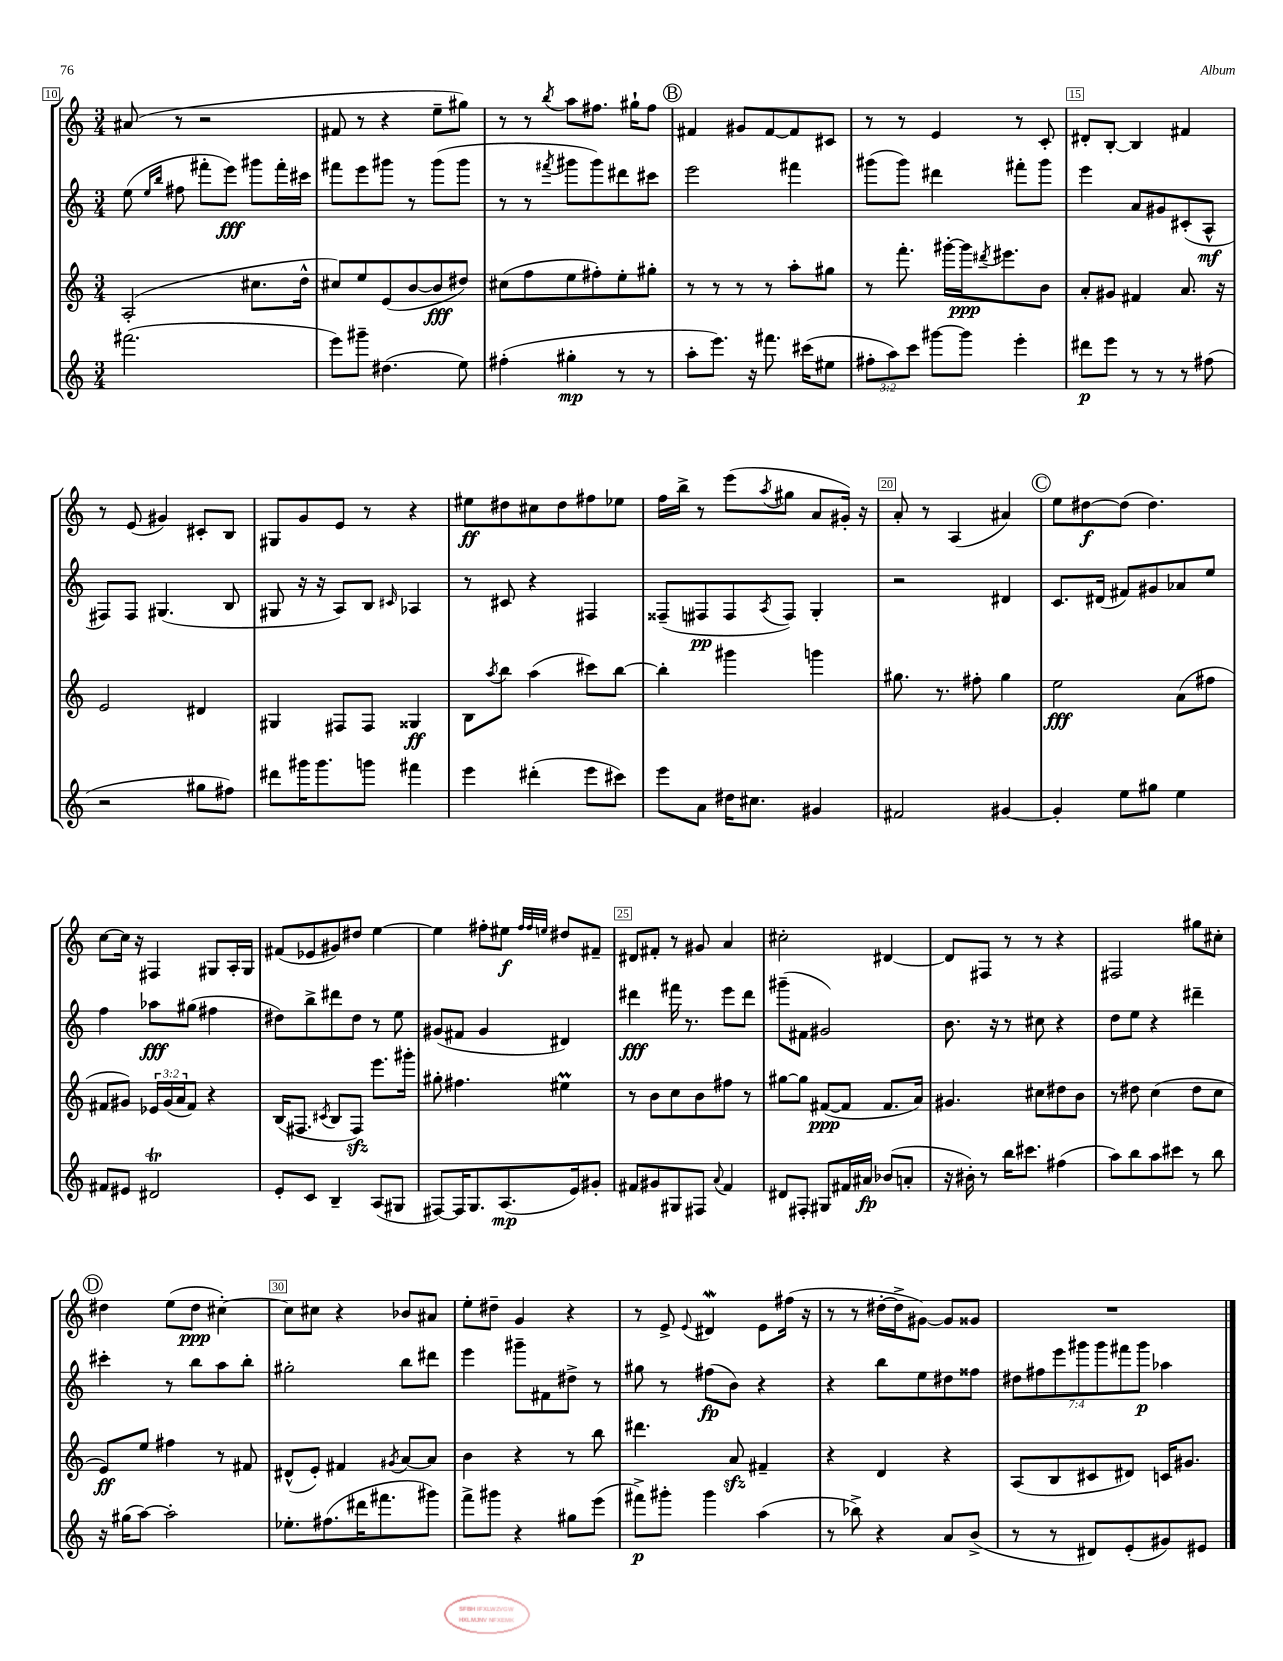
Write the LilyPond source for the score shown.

<<
\new StaffGroup <<
\new Staff = "s0" {
    \clef treble \key c \major \numericTimeSignature \time 3/4
    ais'8( r8 r2 |
    fis'8 r8 r4 e''8-- gis''8) |
    r8 r8 \acciaccatura { b''8 } a''8 fis''8. gis''16-! fis''8 |
    \mark \markup { \circle "B" } fis'4 gis'8 fis'8~ fis'8 cis'8 |
    r8 r8 e'4 r8 c'8-. |
    dis'8-. b8~-. b4 fis'4 |
    r8 e'8( gis'4) cis'8-. b8 |
    gis8 g'8 e'8 r8 r4 |
    eis''8\ff dis''8 cis''8 dis''8 fis''8 ees''8 |
    f''16 b''16-> r8 e'''8( \acciaccatura { a''8 } gis''8 a'8 gis'16-.) r16 |
    a'8-. r8 a4( ais'4) |
    \mark \markup { \circle "C" } e''8 dis''8~\f dis''8( dis''4.) |
    c''8~ c''16 r16 fis4 gis8 a16-. gis16 |
    fis'8( ees'8 gis'8) dis''8 e''4~ |
    e''4 fis''8-. eis''8\f \grace { fis''32 fis''32 e''32 } dis''8 fis'8-- |
    dis'8 fis'8-. r8 gis'8 a'4 |
    cis''2-. dis'4~ |
    dis'8 fis8 r8 r8 r4 |
    fis2 gis''8 cis''8-. |
    \mark \markup { \circle "D" } dis''4 e''8( dis''8\ppp cis''4~-.) |
    cis''8 cis''8 r4 bes'8 ais'8 |
    e''8-. dis''8-- g'4 r4 |
    r8 e'8-> \appoggiatura { e'8 } dis'4\mordent e'8 fis''16( r16 |
    r8 r8 dis''16~-. dis''16-> gis'8~) gis'8 gisis'8 |
    R2. \bar "|." |
}
\new Staff = "s1" {
    \clef treble \key c \major \numericTimeSignature \time 3/4 \override Staff.TupletNumber.text = #tuplet-number::calc-fraction-text
    e''8( \grace { e''16 b''16 } fis''8 fis'''8-. e'''8\fff) gis'''8 fis'''16-. cis'''16 |
    fis'''8 e'''8 gis'''8 r8 gis'''8( gis'''8 |
    r8 r8 \acciaccatura { fis'''8 } gis'''8 gis'''8) dis'''8 cis'''8 |
    \mark \markup { \circle "B" } e'''2 fis'''4 |
    gis'''8( gis'''8) dis'''4 fis'''8-. gis'''8 |
    e'''4 a'8 gis'8 cis'8-.( a8-^\mf |
    fis8) fis8 gis4.( b8 |
    gis8 r16 r16 a8) b8 \grace { cis'16 } aes4 |
    r8 cis'8 r4 fis4 |
    fisis8--( fis8\pp fis8 \acciaccatura { a8 } fis8) g4-. |
    r2 dis'4 |
    \mark \markup { \circle "C" } c'8. dis'16( fis'8) gis'8 aes'8 e''8 |
    f''4 aes''8\fff gis''8( fis''4 |
    dis''8) b''8-> dis'''8 dis''8 r8 e''8 |
    gis'8( fis'8 gis'4 dis'4) |
    dis'''4\fff fis'''16 r8. e'''8 dis'''8 |
    gis'''8--( fis'8 gis'2) |
    b'8. r16 r8 cis''8 r4 |
    d''8 e''8 r4 dis'''4-- |
    \mark \markup { \circle "D" } cis'''4-. r8 b''8 a''8 b''8-. |
    gis''2-. b''8 dis'''8 |
    e'''4 gis'''8-- fis'8 dis''8-> r8 |
    gis''8 r8 fis''8\fp( b'8) r4 |
    r4 b''8 e''8 dis''8 fisis''8 |
    \tuplet 7/4 { dis''8 fis''8 e'''8 gis'''8 gis'''8 fis'''8 gis'''8\p } aes''4 \bar "|." |
}
\new Staff = "s2" {
    \clef treble \key c \major \numericTimeSignature \time 3/4 \override Staff.TupletNumber.text = #tuplet-number::calc-fraction-text
    a2-.( cis''8. d''16-^ |
    cis''8) e''8 e'8( b'8~ b'8\fff dis''8) |
    cis''8( f''8 e''8 fis''8-.) e''8-. gis''8-. |
    \mark \markup { \circle "B" } r8 r8 r8 r8 a''8-. gis''8 |
    r8 f'''8.-. gis'''16~-. gis'''16\ppp \acciaccatura { dis'''8 } eis'''8. b'8 |
    a'8-. gis'8 fis'4 a'8. r16 |
    e'2 dis'4 |
    gis4 fis8 fis8 gisis4\ff |
    b8 \acciaccatura { a''8 } b''8 a''4( cis'''8) b''8~ |
    b''4-. gis'''4 g'''4 |
    gis''8. r8. fis''8-. gis''4 |
    \mark \markup { \circle "C" } e''2\fff a'8( fis''8 |
    fis'8 gis'8) \tuplet 3/2 { ees'16 gis'16( a'16 } fis'8) r4 |
    b16( fis8. \acciaccatura { cis'8 } b8 fis8\sfz) e'''8. gis'''16-. |
    gis''8-. fis''4. eis''4\prall |
    r8 b'8 c''8 b'8 fis''8 r8 |
    gis''8~ gis''8 fis'8~\ppp( fis'8 fis'8. a'16) |
    gis'4. cis''8 dis''8 b'8 |
    r8 dis''8 c''4( dis''8 c''8 |
    \mark \markup { \circle "D" } e'8\ff) e''8 fis''4 r8 fis'8 |
    dis'8-^( e'8-.) fis'4 \acciaccatura { gis'8 } a'8~ a'8 |
    b'4 r4 r8 b''8 |
    dis'''4. a'8\sfz fis'4-- |
    r4 d'4 r4 |
    a8( b8 cis'8 dis'8) c'16 gis'8. \bar "|." |
}
\new Staff = "s3" {
    \clef treble \key c \major \numericTimeSignature \time 3/4 \override Staff.TupletNumber.text = #tuplet-number::calc-fraction-text
    fis'''2.( |
    e'''8) gis'''8-- dis''4.( e''8) |
    fis''4-.( gis''4-.\mp r8 r8 |
    \mark \markup { \circle "B" } a''8-. e'''8.) r16 fis'''8. cis'''16( eis''8 |
    \tuplet 3/2 { fis''8-. a''8) c'''8 } gis'''8~ gis'''8 e'''4-. |
    dis'''8\p e'''8 r8 r8 r8 fis''8( |
    r2 gis''8 fis''8) |
    dis'''8 gis'''16 gis'''8. g'''8 fis'''4 |
    e'''4 dis'''4-.( e'''8 cis'''8) |
    e'''8 a'8 dis''16 cis''8. gis'4 |
    fis'2 gis'4~ |
    \mark \markup { \circle "C" } gis'4-. e''8 gis''8 e''4 |
    fis'8 eis'8 dis'2\trill |
    e'8-. c'8 b4-- a8( gis8 |
    fis8~) fis16 g8. a8.\mp( e'16) gis'8-. |
    fis'8 gis'8 gis8 fis8 \appoggiatura { a'8 } fis'4 |
    dis'8 fis8-. gis8 fis'16 ais'16\fp bes'8( a'8-. |
    r16 bis'16-.) r8 b''16 cis'''8. fis''4( |
    a''8) b''8 a''8 cis'''8 r8 b''8 |
    \mark \markup { \circle "D" } r16 gis''16( a''8~) a''2-. |
    ees''8.-. fis''8.( dis'''16 fis'''8. gis'''8) |
    f'''8-> gis'''8 r4 gis''8 e'''8( |
    fis'''8->\p) gis'''8-. gis'''4 a''4( |
    r8 bes''8->) r4 a'8 b'8->( |
    r8 r8 dis'8) e'8-.( gis'8) eis'8 \bar "|." |
}
>>
>>
\layout { \context { \Score currentBarNumber = #10 \override BarNumber.break-visibility = ##(#f #t #t) barNumberVisibility = #(every-nth-bar-number-visible 5) \override BarNumber.stencil = #(make-stencil-boxer 0.1 0.3 ly:text-interface::print) } }
